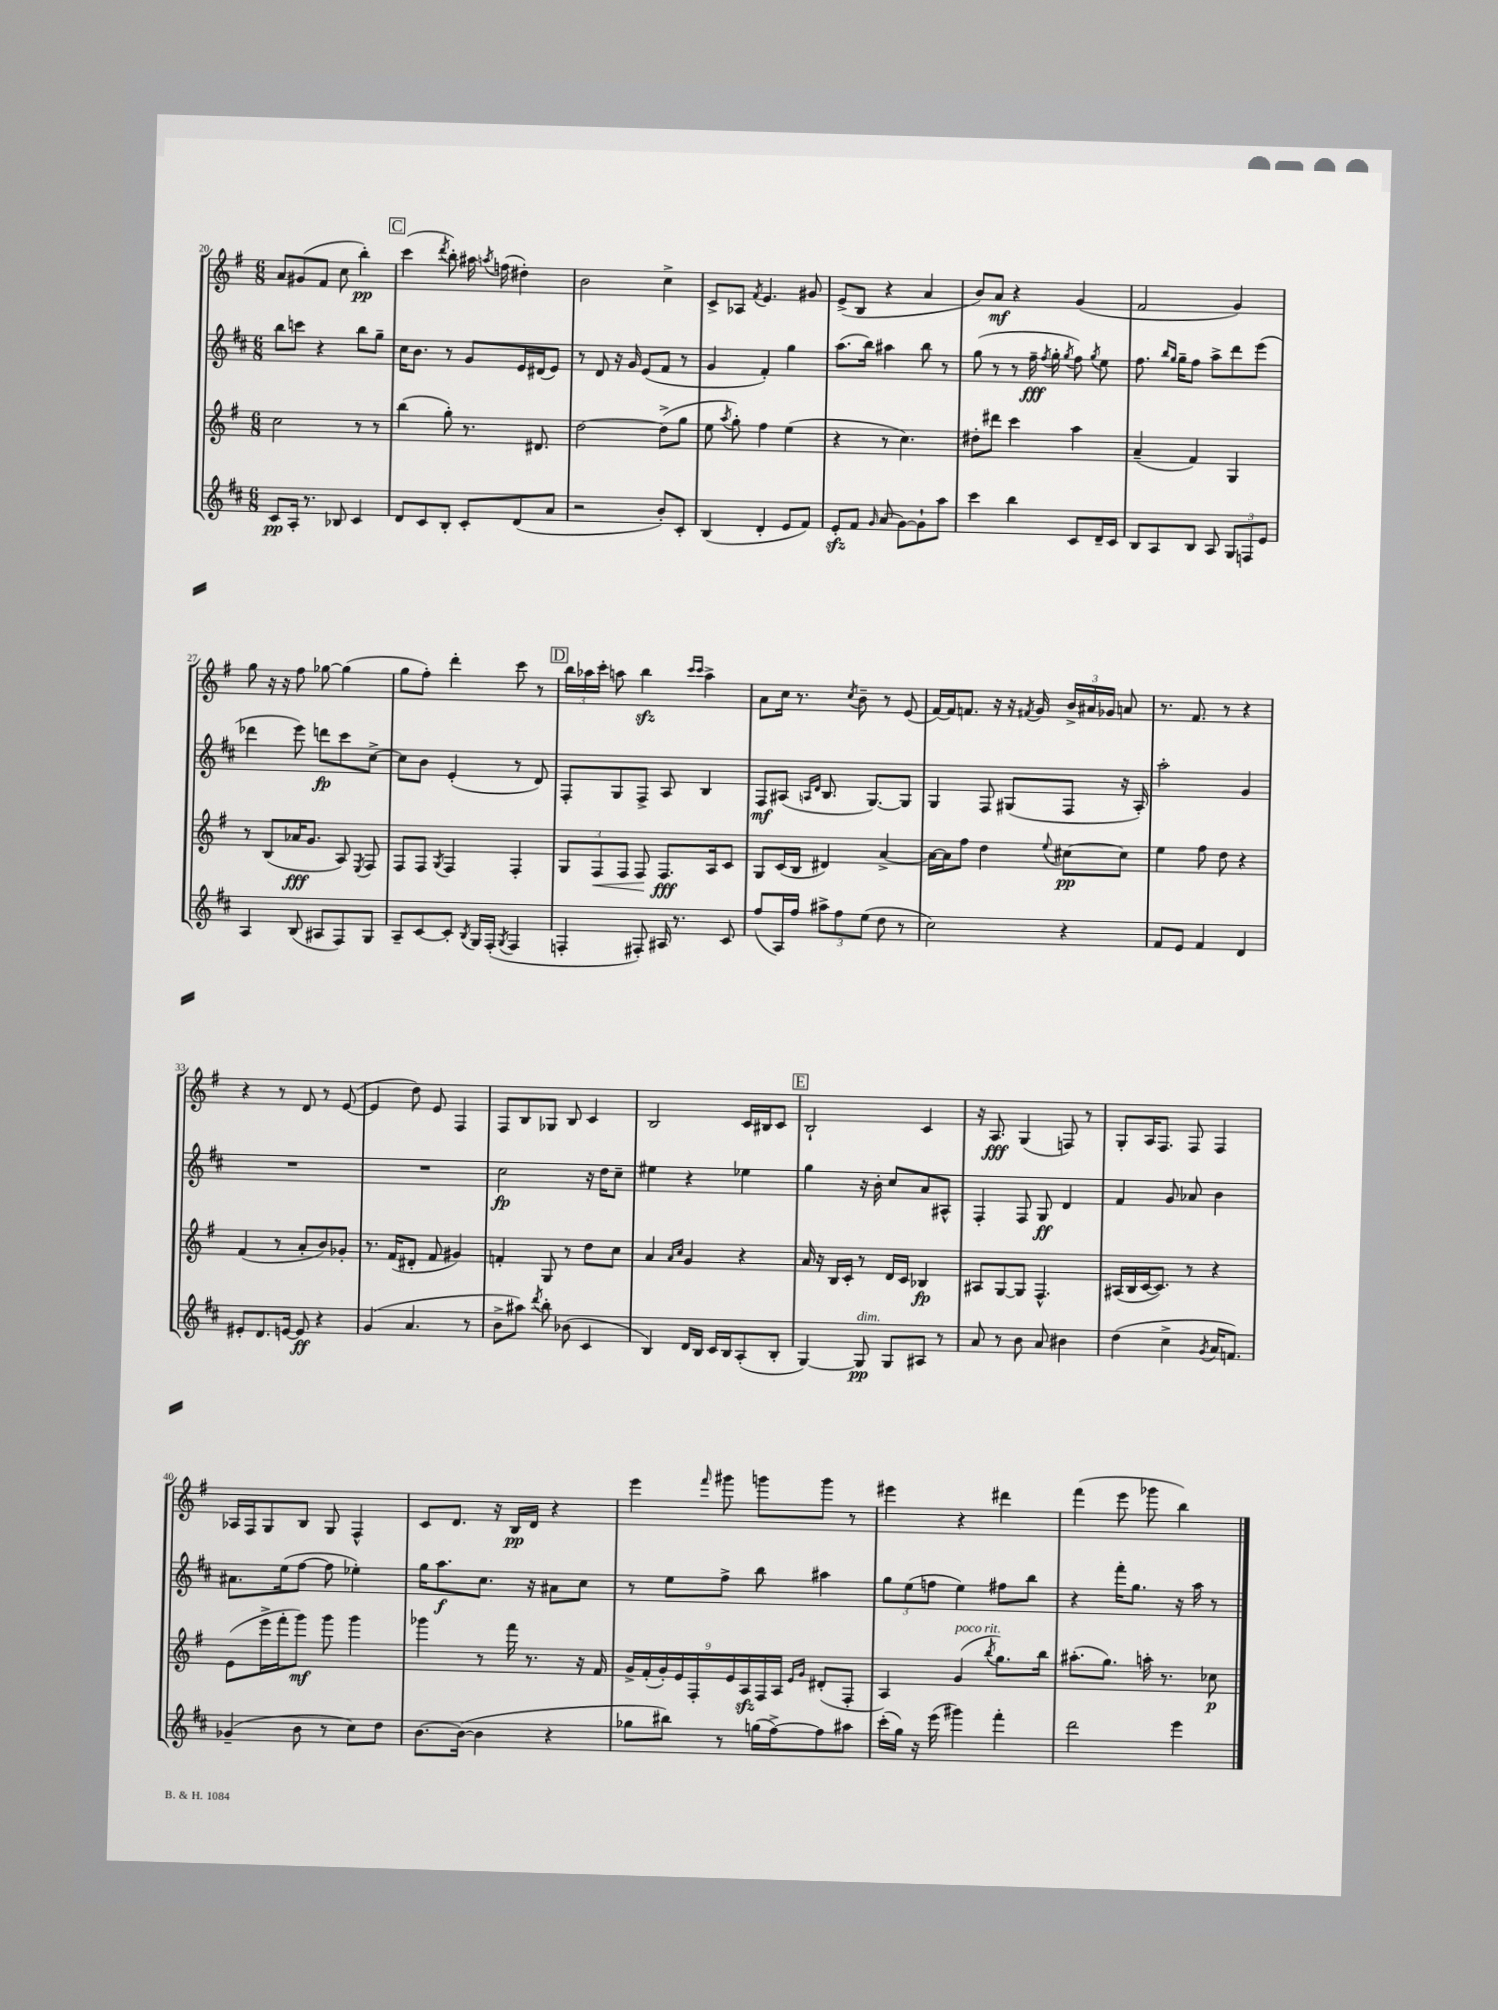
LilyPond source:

<<
\new StaffGroup <<
\new Staff = "s0" {
    \clef treble \key g \major \numericTimeSignature \time 6/8
    \autoBeamOff a'8[ gis'8( fis'8] c''8 b''4-.\pp) |
    \mark \markup { \box "C" } c'''4( \acciaccatura { d'''8 } b''8-.) ais''16 \acciaccatura { a''8 } f''16( dis''4-.) |
    b'2 c''4-> |
    c'8[-> aes8] \acciaccatura { fis'8 } e'4. gis'8 |
    e'8[->( b8] r4 a'4 |
    b'8[) a'8]\mf r4 g'4( |
    fis'2 g'4) |
    g''8 r16 r16 fis''8 ges''8~ ges''4( |
    g''8[ fis''8]-.) d'''4-. c'''8 r8 |
    \mark \markup { \box "D" } \tuplet 3/2 { b''16[ aes''16 c'''16]-. } a''8 b''4\sfz \grace { c'''16[ c'''16] } a''4-> |
    a'8[ c''16] r8. \acciaccatura { c''8 } b'8-- r8 e'8( |
    fis'16[~) fis'16 f'8.] r16 r16 \acciaccatura { fis'8 } g'16 \tuplet 3/2 { b'16[-> ais'16 ges'16] } a'8 |
    r8. fis'8. r8 r4 |
    r4 r8 d'8 r8 e'8~( |
    e'4 d''8) e'8 fis4 |
    fis8[ b8 ges8] b8 c'4 |
    b2 c'16[ bis16 c'8] |
    \mark \markup { \box "E" } b2-! c'4 |
    r16 a8.\fff g4( f8) r8 |
    g8[-. a16 fis8.] fis8 fis4 |
    aes16[ fis16 g8 b8] g8 fis4-^ |
    c'8[ d'8.] r16 b16[\pp d'16] r4 |
    e'''4 \grace { fis'''16 } gis'''8 g'''8[ g'''8] r8 |
    eis'''4 r4 dis'''4 |
    fis'''4( e'''8 ges'''8 b''4) \bar "|." |
}
\new Staff = "s1" {
    \clef treble \key d \major \numericTimeSignature \time 6/8
    \autoBeamOff b''8[ c'''8] r4 b''8[ g''8]-- |
    \mark \markup { \box "C" } cis''16[ b'8.] r8 g'8[ e'16 dis'16( e'8]) |
    r8 d'8 r16 g'16 e'8[( fis'8] r8 |
    g'4 fis'4-.) g''4 |
    a''8.[( b''16]) ais''4 b''8 r8 |
    g''8( r8 r8 fis''16--\fff \acciaccatura { fis''8 } g''16-. \acciaccatura { g''8 } fis''8) \acciaccatura { g''8 } e''8 |
    fis''8. \grace { b''16[ g''16] } g''16[-- fis''8] a''8[-> d'''8 e'''8]( |
    des'''4 e'''8) d'''8[\fp cis'''8 cis''8]~-> |
    cis''8[ b'8] e'4-.( r8 d'8) |
    \mark \markup { \box "D" } fis8[-. g8 fis8]-> a8 b4 |
    fis8[\mf ais8]( \grace { a16[ d'16] } b8. g8.[~) g8] |
    g4 fis8 gis8[( fis8] r16 a16-.) |
    a''2-. g'4 |
    R2. |
    R2. |
    cis''2\fp r16 d''16[ cis''8]-- |
    eis''4 r4 ees''4 |
    \mark \markup { \box "E" } g''4 r16 b'16-. cis''8[ a'8 ais8]-^ |
    fis4-. fis8 g8\ff d'4 |
    fis'4 g'8 aes'8 b'4 |
    ais'8.[ e''16( fis''8]~ fis''8 ees''4-.) |
    g''16[ a''8.\f cis''8.] r16 ais'8[ cis''8] |
    r8 e''8[ fis''8]-> b''8 ais''4 |
    \tuplet 3/2 { g''8[ e''8( f''8] } e''4) fis''8[ b''8] |
    r4 fis'''16[-. g''8.] r16 a''16 r8 \bar "|." |
}
\new Staff = "s2" {
    \clef treble \key g \major \numericTimeSignature \time 6/8
    \autoBeamOff c''2 r8 r8 |
    \mark \markup { \box "C" } b''4( g''8-.) r8. dis'8. |
    d''2~ d''8[->( g''8] |
    e''8 \acciaccatura { a''8 } g''8-.) fis''4 e''4( |
    r4 r8 c''4.) |
    dis''8[-. dis'''8] c'''4 a''4 |
    a'4--( fis'4) g4 |
    r8 b8[( aes'16\fff g'8.] a8) \acciaccatura { e8 } fis8 |
    fis8[ fis8] \acciaccatura { g8 } fis4 fis4-. |
    \mark \markup { \box "D" } \tuplet 3/2 { g8[ fis8\< fis8] } fis8\! fis8.[\fff a16 c'8] |
    g8[ c'16( b16] dis'4) a'4~-> |
    a'16[~ a'16 fis''8] d''4 \appoggiatura { e''8 } cis''8[~\pp cis''8] |
    e''4 fis''8 d''8 r4 |
    fis'4( r8 a'8[-. b'8) ges'8]-. |
    r8. fis'16[( dis'8]-. fis'8 gis'4) |
    f'4-. g8 r8 d''8[ c''8] |
    a'4 \grace { a'16[ c''16] } g'4 r4 |
    \mark \markup { \box "E" } a'16 r16 b16[ c'16]-. r8 d'16[ c'16] bes4\fp |
    ais8[ g8~ g8] fis4.-^ |
    ais16[( b16 c'16~ c'8.]) r8 r4 |
    e'8[( e'''16-> fis'''16-. g'''8]\mf) g'''8 g'''4 |
    ges'''4 r8 fis'''16 r8. r16 fis'16 |
    \tuplet 9/8 { g'16[-> fis'16-.( g'16-.) e'16 fis16-. e'16 a16\sfz fis16 a16] } \grace { e'16[ g'16] } dis'8[-.( fis8]-. |
    a4) g'4^\markup { \italic "poco rit." }( \acciaccatura { b''8 } g''8.[) b''16] |
    ais''8.[-.( g''8.]) a''16-. r8. ces''8\p \bar "|." |
}
\new Staff = "s3" {
    \clef treble \key d \major \numericTimeSignature \time 6/8
    \autoBeamOff cis'8[\pp a16]-. r8. bes8 cis'4 |
    \mark \markup { \box "C" } d'8[ cis'8 b8]-. cis'8[-. d'8( a'8] |
    r2 b'8[-.) cis'8]-. |
    b4( d'4-. e'8[ fis'8]) |
    e'8[-.\sfz fis'8] \grace { g'16 } a'8( g'8[~) g'8-! a''8] |
    cis'''4 b''4 cis'8[ d'16-- cis'16] |
    b8[ a8 b8] a8 \tuplet 3/2 { g8[ f8 e'8] } |
    a4 b8( ais8[ fis8) g8] |
    a8[-- cis'8~ cis'8]-. \acciaccatura { b8 } g16[ fis16]-.( \acciaccatura { g8 } fis4 |
    \mark \markup { \box "D" } f4-. fis8-.) ais16 r8. cis'8 |
    fis''8[( a16) fis''16] \tuplet 3/2 { ais''8[-> fis''8 e''8]( } d''8 r8 |
    cis''2) r4 |
    fis'8[ e'8] fis'4 d'4 |
    eis'8[-. d'8. e'16]~ e'8\ff r4 |
    g'4( a'4. r8 |
    b'8[-> ais''8]) \acciaccatura { d'''8 } b''8-. bes'8( cis'4 |
    b4) d'16[ b16] cis'16[ b16 a8-.( b8]-. |
    \mark \markup { \box "E" } g4~) g8\pp^\markup { \italic "dim." } g8[ ais8] r8 |
    a'8 r8 b'8 a'8 bis'4 |
    d''4( cis''4-> \acciaccatura { g'8 } a'16[ f'8.]) |
    ges'4--( b'8 r8 cis''8[) d''8] |
    b'8.[~ b'16]~( b'4 r4 |
    ges''8[ bis''8]) r8 g''16[( fis''16~->) fis''8 ais''8] |
    cis'''16[-.( g''16]) r16 e'''16( gis'''4) fis'''4-. |
    d'''2 e'''4 \bar "|." |
}
>>
>>
\layout { \context { \Score currentBarNumber = #20 } }
